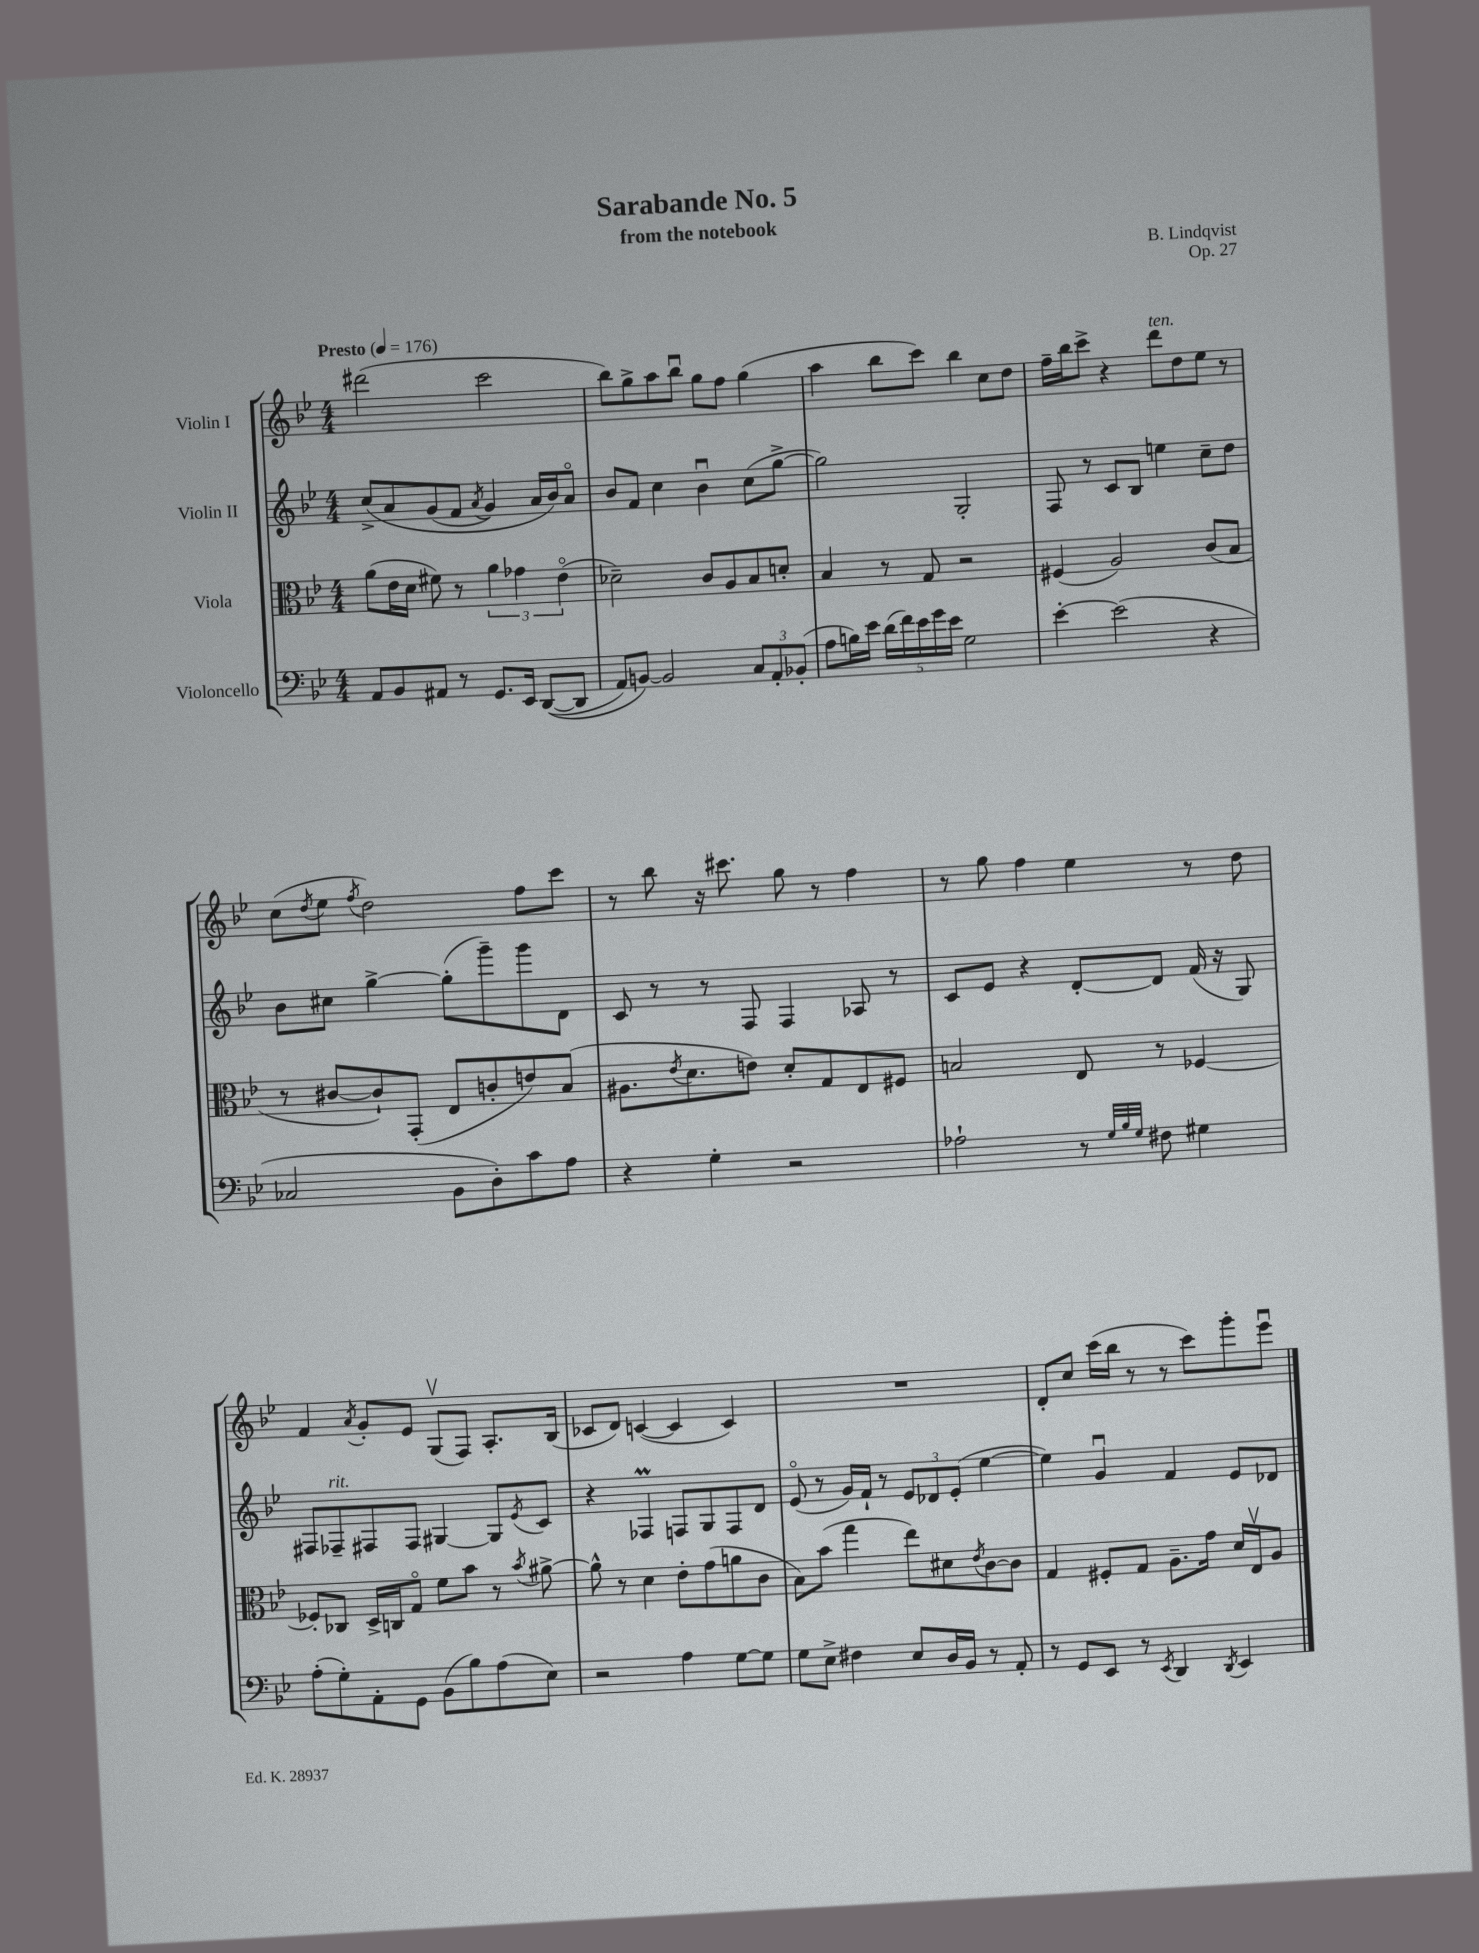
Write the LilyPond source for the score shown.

\header { title = "Sarabande No. 5" composer = "B. Lindqvist" subtitle = "from the notebook" opus = "Op. 27" }
<<
\new StaffGroup <<
\new Staff = "s0" \with { instrumentName = "Violin I" } {
    \clef treble \key bes \major \numericTimeSignature \time 4/4 \tempo "Presto" 4 = 176
    dis'''2( c'''2 |
    bes''8) g''8-> a''8 bes''8\downbow g''8 f''8 g''4( |
    a''4 bes''8 c'''8) bes''4 c''8 d''8 |
    f''16-- bes''16 c'''8-> r4 d'''8^\markup { \italic "ten." } d''8 ees''8 r8 |
    c''8( \acciaccatura { d''8 } ees''8 \acciaccatura { f''8 } d''2) f''8 c'''8 |
    r8 bes''8 r16 cis'''8. g''8 r8 f''4 |
    r8 g''8 f''4 ees''4 r8 d''8 |
    f'4 \acciaccatura { a'8 } g'8-. ees'8 g8\upbow( f8) a8.-. bes16( |
    ces'8 d'8) c'4~( c'4 c'4) |
    R1 |
    d'8-. c''8 c'''16( bes''16 r8 r8 c'''8) g'''8-. ees'''8\downbow \bar "|." |
}
\new Staff = "s1" \with { instrumentName = "Violin II" } {
    \clef treble \key bes \major \numericTimeSignature \time 4/4
    c''8->\( a'8 g'8( f'8 \acciaccatura { a'8 } g'4) a'16 bes'16\) a'8\flageolet |
    bes'8 f'8 c''4 bes'4\downbow c''8( g''8~-> |
    g''2) g2-. |
    f8 r8 c'8 bes8 e''4 c''8-- d''8 |
    bes'8 cis''8 g''4~-> g''8-.( g'''8--) g'''8 d'8 |
    c'8 r8 r8 f8 f4 aes8 r8 |
    c'8 ees'8 r4 d'8~-. d'8 f'16( r16 g8) |
    fis8 fes8--^\markup { \italic "rit." } fis8 fis8 gis4~ gis8 \acciaccatura { ees'8 } c'8 |
    r4 fes4\prall f8 g8 f8 d'8 |
    ees'8\flageolet( r8 g'16) f'16-! r8 \tuplet 3/2 { ees'8 des'8 ees'8-.( } ees''4~ |
    ees''4) g'4\downbow f'4 ees'8 des'8 \bar "|." |
}
\new Staff = "s2" \with { instrumentName = "Viola" } {
    \clef alto \key bes \major \numericTimeSignature \time 4/4
    a'8( ees'16 d'16 fis'8) r8 \tuplet 3/2 { a'4 ges'4 ees'4\flageolet( } |
    des'2--) c'8 a8 bes8 d'8-. |
    bes4 r8 g8 r2 |
    fis4( a2) c'8( bes8 |
    r8 cis'8~ cis'8-!) g,8-.( ees8 c'8-. e'8) bes8( |
    ais8. \acciaccatura { ees'8 } d'8. e'8) d'8-. g8 ees8 fis8 |
    b2 ees8 r8 fes4~ |
    fes8-. ces8 d16-> c16 g8\flageolet f'8 bes'8 r8 \acciaccatura { bes'8 } ais'8~-> |
    ais'8-^ r8 d'4 ees'8-. g'8( a'8 c'8 |
    bes8) bes'8( g''4 ees''8) dis'8 \acciaccatura { ees'8 } c'8~ c'8 |
    g4 fis8-. g8 a8.-- g'16 d'16 ees16\upbow a8 \bar "|." |
}
\new Staff = "s3" \with { instrumentName = "Violoncello" } {
    \clef bass \key bes \major \numericTimeSignature \time 4/4
    a,8 bes,8 ais,8 r8 g,8. ees,16 d,8~(\( d,8 |
    a,8) b,8~\) b,2 \tuplet 3/2 { c8 a,8-. bes,8-.( } |
    a8 b16) ees'16 \tuplet 5/4 { d'16( f'16) ees'16 g'16 ees'16 } g2 |
    ees'4~-. ees'2( r4 |
    ces2 bes,8 d8-.) c'8 a8 |
    r4 g4-. r2 |
    aes2-! r8 \grace { g32 bes32 g32 } fis8 gis4 |
    a8-.( g8-.) a,8-. g,8 bes,8( bes8) a8( ees8) |
    r2 a4 g8~ g8 |
    g8 ees8-> fis4 ees8 d16 bes,16 r8 a,8-. |
    r8 g,8 ees,8 r8 \acciaccatura { ees,8 } d,4 \acciaccatura { d,8 } ees,4 \bar "|." |
}
>>
>>
\layout { \context { \Score \remove "Bar_number_engraver" } }
